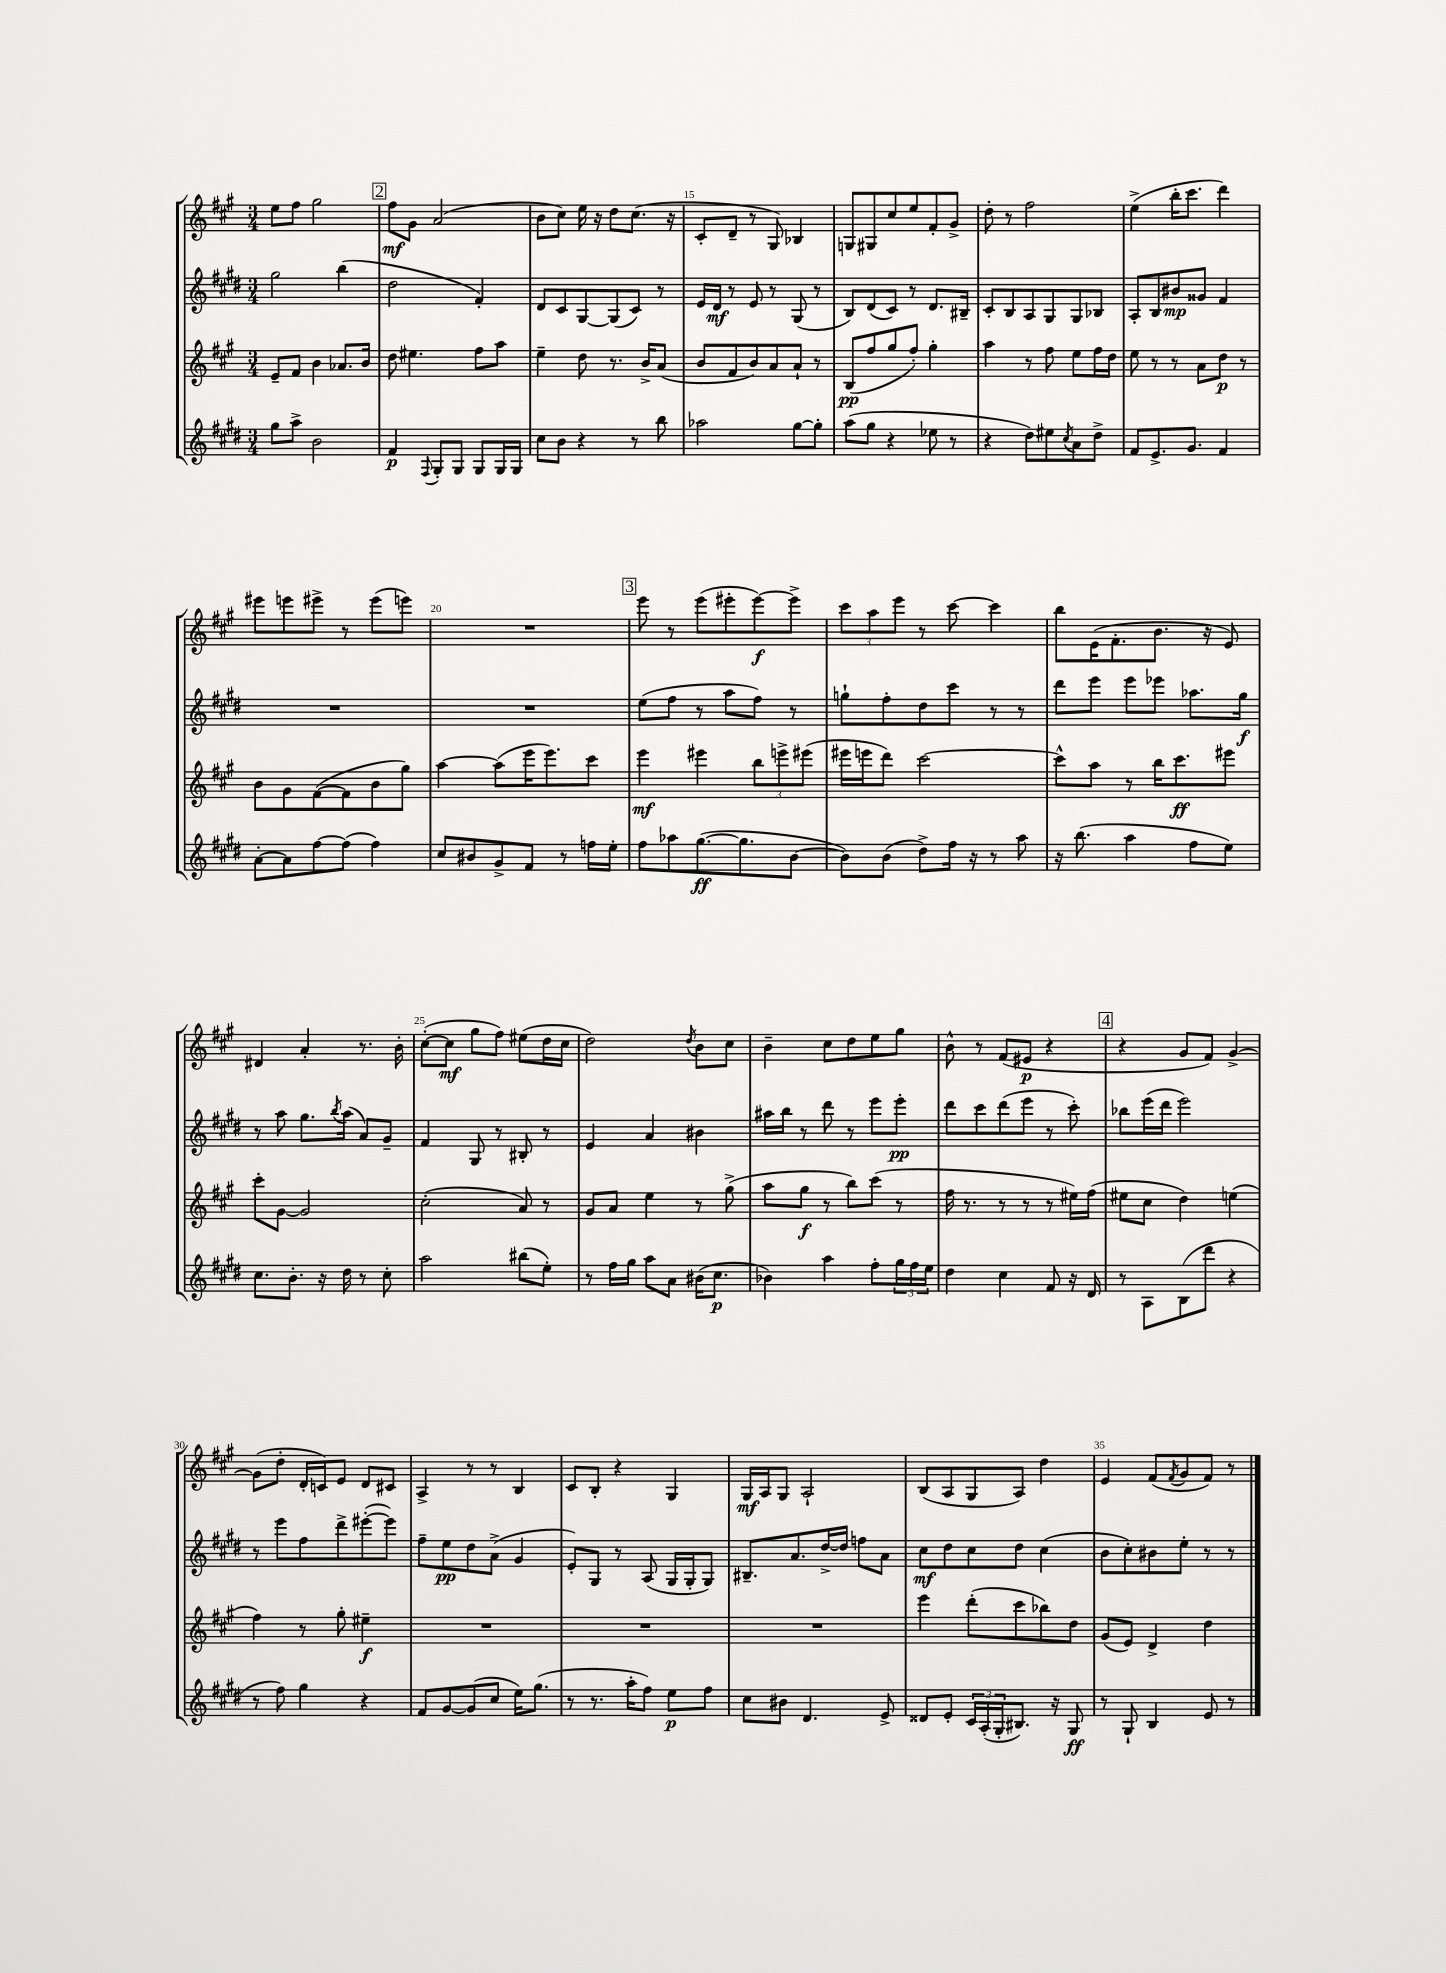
<<
\new StaffGroup <<
\new Staff = "s0" {
    \clef treble \key a \major \numericTimeSignature \time 3/4
    e''8 fis''8 gis''2 |
    \mark \markup { \box "2" } fis''8\mf gis'8 a'2( |
    b'8 cis''8) e''16 r16 d''8 cis''8.( r16 |
    cis'8-. d'8-- r8 gis8) bes4 |
    g8 gis8 cis''8 e''8 fis'8-. gis'8-> |
    d''8-. r8 fis''2 |
    e''4->( b''16-. cis'''8. d'''4) |
    eis'''8 e'''8 eis'''8-> r8 eis'''8( e'''8) |
    R2. |
    \mark \markup { \box "3" } e'''8 r8 e'''8( eis'''8-. eis'''8~\f) eis'''8-> |
    \tuplet 3/2 { cis'''8 a''8 e'''8 } r8 cis'''8~ cis'''4 |
    b''8 e'16( fis'8.-. b'8. r16 e'8) |
    dis'4 a'4-. r8. b'16-. |
    cis''8~-.( cis''8\mf gis''8 fis''8) eis''8( d''16 cis''16 |
    d''2) \acciaccatura { d''8 } b'8 cis''8 |
    b'4-- cis''8 d''8 e''8 gis''8 |
    b'8-^ r8 fis'8( eis'8\p r4 |
    \mark \markup { \box "4" } r4 gis'8 fis'8) gis'4~-> |
    gis'8( d''8-. d'16-. c'16) e'8 d'8 cis'8 |
    a4-> r8 r8 b4 |
    cis'8 b8-. r4 gis4 |
    gis16\mf a16 gis8 a2-! |
    b8( a8 gis8 a8) d''4 |
    e'4 fis'8( \acciaccatura { fis'8 } gis'8 fis'8) r8 \bar "|." |
}
\new Staff = "s1" {
    \clef treble \key e \major \numericTimeSignature \time 3/4
    gis''2 b''4( |
    \mark \markup { \box "2" } dis''2 fis'4-.) |
    dis'8 cis'8 gis8~ gis8( cis'8) r8 |
    e'16 dis'16\mf r8 e'8 r8 gis8( r8 |
    b8) dis'8( cis'8) r8 dis'8. bis16-- |
    cis'8-. b8 a8 gis8 gis8 bes8 |
    a8-. b8 bis'8\mp gisis'8 fis'4 |
    R2. |
    R2. |
    \mark \markup { \box "3" } e''8( fis''8 r8 a''8 fis''8) r8 |
    g''8-! fis''8-. dis''8 cis'''8 r8 r8 |
    dis'''8 e'''8 e'''8 ees'''8 aes''8. gis''16\f |
    r8 a''8 gis''8. \acciaccatura { b''8 } a''16( a'8) gis'8-- |
    fis'4 gis8 r8 bis8-. r8 |
    e'4 a'4 bis'4 |
    ais''16 b''16 r8 dis'''8 r8 e'''8 e'''8-.\pp |
    dis'''8 cis'''8 dis'''8( e'''8 r8 cis'''8-.) |
    \mark \markup { \box "4" } bes''8 e'''16( dis'''16 e'''2) |
    r8 e'''8 fis''8 dis'''8-> eis'''8~-.( eis'''8) |
    fis''8-- e''8\pp dis''8 a'8->( gis'4 |
    e'8-.) gis8 r8 a8( gis16 gis16-. gis8) |
    bis8.-- a'8. dis''16~-> dis''16 f''8 a'8 |
    cis''8\mf dis''8 cis''8 dis''8 cis''4( |
    b'8 cis''8-.) bis'8 e''8-. r8 r8 \bar "|." |
}
\new Staff = "s2" {
    \clef treble \key a \major \numericTimeSignature \time 3/4
    e'8-- fis'8 b'4 aes'8. b'16 |
    \mark \markup { \box "2" } d''8 eis''4. fis''8 a''8 |
    e''4-- d''8 r8. b'16-> a'8( |
    b'8 fis'8 b'8) a'8 a'8-! r8 |
    b8\pp( fis''8 gis''8 fis''8-.) gis''4-. |
    a''4 r8 fis''8 e''8 fis''16 d''16 |
    e''8 r8 r8 a'8 d''8\p r8 |
    b'8 gis'8 fis'8~( fis'8 b'8 gis''8) |
    a''4~ a''8( e'''16 e'''8.) cis'''8 |
    \mark \markup { \box "3" } e'''4\mf eis'''4 \tuplet 3/2 { b''8 e'''8-> eis'''8( } |
    eis'''16 e'''16 d'''8) cis'''2~ |
    cis'''8-^ a''8 r8 b''16 cis'''8.\ff eis'''8 |
    cis'''8-. gis'8~ gis'2 |
    cis''2-.( a'8) r8 |
    gis'8 a'8 e''4 r8 gis''8->( |
    a''8 gis''8\f r8 b''8) cis'''8( r8 |
    fis''16 r8. r8 r8 r8 eis''16) fis''16( |
    \mark \markup { \box "4" } eis''8 cis''8 d''4) e''4( |
    fis''4) r8 gis''8-. eis''4--\f |
    R2. |
    R2. |
    R2. |
    e'''4 d'''8-.( cis'''8 bes''8) d''8 |
    gis'8( e'8) d'4-> d''4 \bar "|." |
}
\new Staff = "s3" {
    \clef treble \key e \major \numericTimeSignature \time 3/4
    gis''8 a''8-> b'2 |
    \mark \markup { \box "2" } fis'4\p \appoggiatura { fis8 } gis8-. gis8 gis8 gis16 gis16 |
    cis''8 b'8 r4 r8 b''8 |
    aes''2 gis''8~ gis''8-. |
    a''8( gis''8 r4 ees''8 r8 |
    r4 dis''8) eis''8 \acciaccatura { cis''8 } a'8 dis''8-> |
    fis'8 e'8.-> gis'8. fis'4 |
    a'8~-. a'8 fis''8~ fis''8( fis''4) |
    cis''8 bis'8 gis'8-> fis'8 r8 f''16 e''16-. |
    \mark \markup { \box "3" } fis''8 aes''8 gis''8.~\ff( gis''8. b'8~ |
    b'8) b'8( dis''8->) fis''16 r16 r8 a''8 |
    r16 b''8.( a''4 fis''8 e''8) |
    cis''8. b'8.-. r16 dis''16 r8 cis''8-. |
    a''2 bis''8( e''8-.) |
    r8 fis''16 gis''16 a''8 a'8 bis'16( cis''8.\p |
    bes'4) a''4 fis''8-. \tuplet 3/2 { gis''16 fis''16 e''16 } |
    dis''4 cis''4 fis'8 r16 dis'16 |
    \mark \markup { \box "4" } r8 a8 b8( dis'''8 r4 |
    r8 fis''8) gis''4 r4 |
    fis'8 gis'8~ gis'8( cis''8 e''16) gis''8.( |
    r8 r8. a''16-. fis''8) e''8\p fis''8 |
    cis''8 bis'8 dis'4. e'8-> |
    disis'8 e'8-. \tuplet 3/2 { cis'16 a16-.( gis16-. } bis8.) r16 gis8\ff |
    r8 gis8-! b4 e'8 r8 \bar "|." |
}
>>
>>
\layout { \context { \Score currentBarNumber = #12 \override BarNumber.break-visibility = ##(#f #t #t) barNumberVisibility = #(every-nth-bar-number-visible 5) } }
